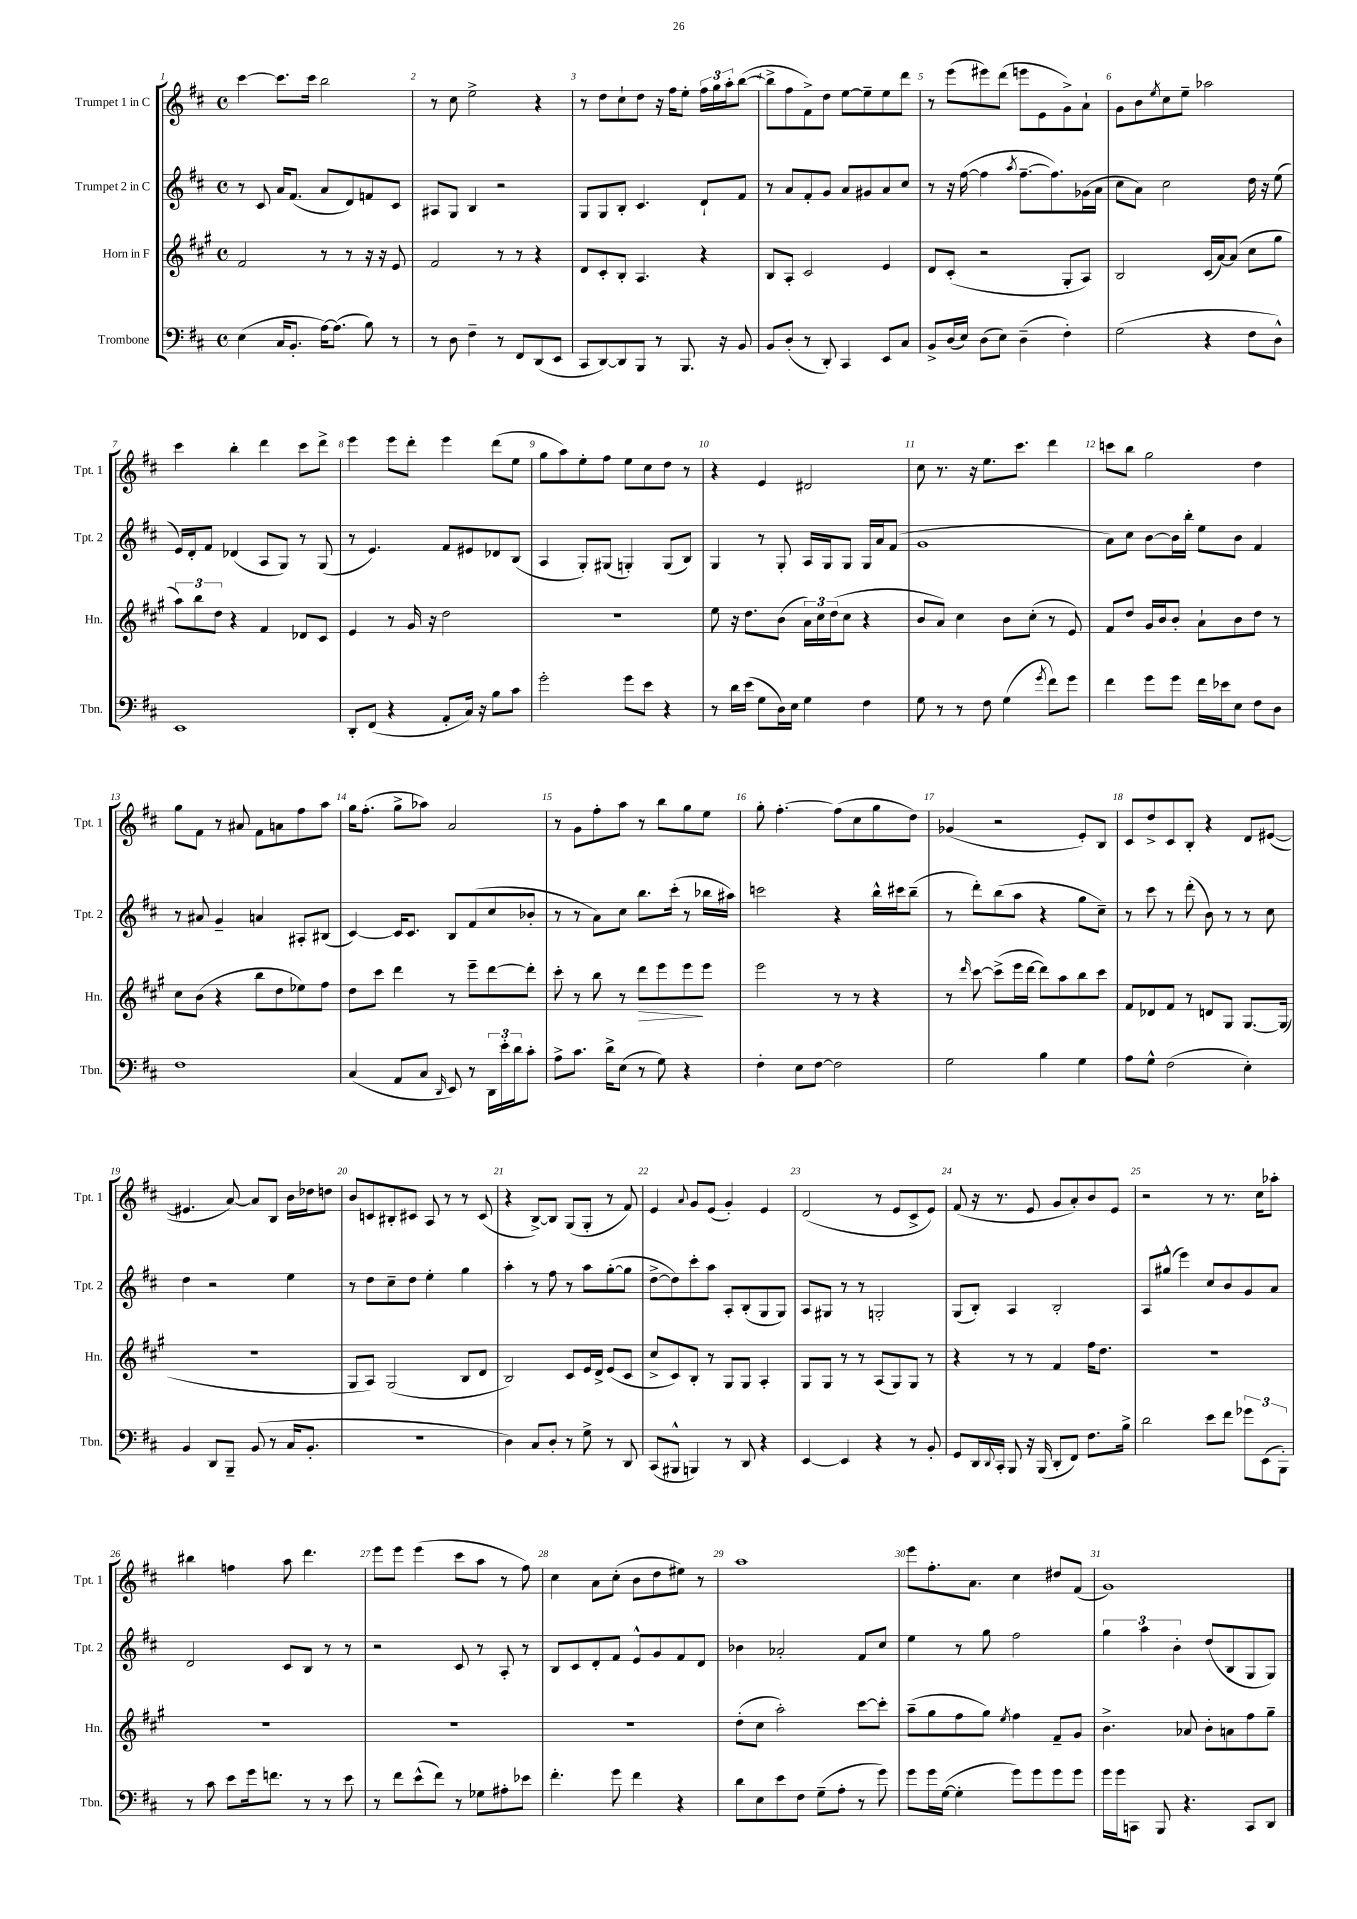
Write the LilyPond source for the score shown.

<<
\new StaffGroup <<
\new Staff = "s0" \with { instrumentName = "Trumpet 1 in C" shortInstrumentName = "Tpt. 1" } {
    \clef treble \key d \major \defaultTimeSignature \time 4/4
    cis'''4~ cis'''8. cis'''16 b''2 |
    r8 cis''8 e''2-> r4 |
    r8 d''8 cis''8-! d''8 r16 fis''16 e''8-. \tuplet 3/2 { fis''16 g''16 a''16-. } b''8~( |
    b''8-> fis''8 fis'8->) d''8 e''8~ e''8-- e''8 d'''8 |
    r8 e'''8( eis'''8) d'''8( e'''8 e'8 g'8->) a'8-! |
    g'8 b'8 \acciaccatura { e''8 } cis''8 e''8-- aes''2 |
    cis'''4 b''4-. d'''4 cis'''8 d'''8-> |
    e'''4 e'''8 d'''8-. e'''4 d'''8( e''8 |
    g''8 a''8) e''8-. fis''8 e''8 cis''8 d''8 r8 |
    r4 e'4 dis'2 |
    cis''8 r8. r16 e''8. cis'''8. d'''4 |
    c'''8 b''8 g''2 d''4 |
    g''8 fis'8 r8 ais'8 fis'8 a'8 fis''8 a''8 |
    g''16 fis''8.-.( g''8-> aes''8) a'2 |
    r8 g'8 fis''8-. a''8 r8 b''8 g''8 e''8 |
    g''8-. fis''4.~-. fis''8( cis''8 g''8 d''8) |
    ges'4( r2 e'8-.) b8 |
    cis'8 d''8-> cis'8 b8-. r4 d'8 eis'8~( |
    eis'4. a'8~) a'8 b8 b'16 des''16 d''8 |
    b'8 c'8 bis8-. cis'8 a8 r8 r8 cis'8( |
    r4 b8~->) b8 g8( g8-. r8 fis'8) |
    e'4 \appoggiatura { a'8 } g'8 e'8( g'4-.) e'4 |
    d'2( r8 e'8 cis'8-> e'8) |
    fis'8( r16 r8. e'8 g'8 a'8-.) b'8 e'8 |
    r2 r8 r8. cis''16 aes''8-. |
    bis''4 f''4 a''8 d'''4. |
    e'''8 e'''8 e'''4( cis'''8 a''8 r8 fis''8) |
    cis''4 a'8 cis''8-.( b'8 d''8 eis''8) r8 |
    a''1 |
    e'''8 fis''8.-. a'8. cis''4 dis''8 fis'8( |
    g'1) \bar "|." |
}
\new Staff = "s1" \with { instrumentName = "Trumpet 2 in C" shortInstrumentName = "Tpt. 2" } {
    \clef treble \key d \major \defaultTimeSignature \time 4/4
    r8 cis'8 a'16 fis'8.( a'8 d'8) f'8 cis'8 |
    ais8 g8 b4 r2 |
    g8 g8 b8-. cis'4. d'8-! fis'8 |
    r8 a'8 fis'8-. g'8 a'8 gis'8 a'8 cis''8 |
    r8 r16 fis''16~( fis''4 \acciaccatura { a''8 } fis''8.~-- fis''8.) ges'16( a'16 |
    cis''8 a'8) cis''2 d''16 r16 e''8( |
    e'16) d'16-. fis'8 des'4( a8 g8) r8 g8( |
    r8 e'4.) fis'8 eis'8 des'8 b8( |
    a4 g8-.) gis8( g4-.) g8( b8) |
    g4 r8 g8-. a16 g16 g8 g16 a'16 fis'8( |
    g'1 |
    a'8) cis''8 b'8~ b'16 b''16-. e''8 b'8 fis'4 |
    r8 ais'8 g'4-- a'4 ais8-. bis8( |
    cis'4~) cis'16 cis'8. b8 fis'8( cis''8 bes'8-. |
    r8 r8 a'8) cis''8 b''8. cis'''16-.( r8 bes''16 ais''16) |
    c'''2 r4 b''16-^ cis'''16 b''8--( |
    r8 d'''8-.) b''8( a''8 r4 g''8 cis''8--) |
    r8 cis'''8 r8 d'''8-.( b'8) r8 r8 cis''8 |
    d''4 r2 e''4 |
    r8 d''8 cis''8-- d''8 e''4-. g''4 |
    a''4-. r8 fis''8 r8 a''8 g''8~-.( g''8 |
    d''8~-> d''8) cis'''8-. a''8 a8-. b8-.( g8 g8) |
    a8 gis8 r8 r8 g2-. |
    g8( b8-.) a4 b2-. |
    a8 gis''8-^( e'''4) cis''8 b'8 g'8 a'8 |
    d'2 cis'8 b8 r8 r8 |
    r2 cis'8 r8 a8-. r8 |
    b8 cis'8 d'8-. fis'8 e'8-^ g'8 fis'8 d'8 |
    bes'4 aes'2-. fis'8 cis''8 |
    e''4 r8 g''8 fis''2 |
    \tuplet 3/2 { g''4 a''4 b'4-. } d''8( b8 g8 g8) \bar "|." |
}
\new Staff = "s2" \with { instrumentName = "Horn in F" shortInstrumentName = "Hn." } {
    \clef treble \key a \major \defaultTimeSignature \time 4/4
    fis'2 r8 r8 r16 r16 e'8 |
    fis'2 r8 r8 r4 |
    d'8 cis'8-. b8-. a4. r4 |
    b8 a8-. cis'2 e'4 |
    d'8 cis'8-.( r2 gis8-. a8) |
    b2 cis'16( a'16~) a'8( cis''8 gis''8 |
    \tuplet 3/2 { a''8) b''8 d''8 } r4 fis'4 des'8 cis'8 |
    e'4 r8 gis'16 r16 d''2 |
    r1 |
    e''8 r16 d''8. b'8( \tuplet 3/2 { a'16) cis''16 d''16( } cis''8 r4 |
    b'8 a'8) cis''4 b'8 cis''8-.( r8 e'8) |
    fis'8 d''8 gis'16 b'16 b'8-. a'8-! b'8 d''8 r8 |
    cis''8 b'8( r4 b''8 d''8 ees''8) fis''8 |
    d''8 cis'''8 d'''4 r8 e'''8-- d'''8~ d'''8-. |
    cis'''8-. r8 b''8 r8 d'''8\> e'''8 e'''8\! e'''8 |
    e'''2 r8 r8 r4 |
    r8 \grace { d'''16 } cis'''8~ cis'''8->( e'''16 d'''16~ d'''8) a''8 b''8 cis'''8 |
    fis'8 des'8 fis'8 r8 d'8 gis8 gis8.~ gis16( |
    r1 |
    gis8 a8) gis2( b8 d'8 |
    b2) cis'8 e'16 d'16-> e'8( cis'8 |
    cis''8-> cis'8) b8-. r8 gis8 gis8 a4-. |
    gis8 gis8 r8 r8 a8( gis8) gis8 r8 |
    r4 r8 r8 fis'4 fis''16 d''8. |
    R1 |
    R1 |
    R1 |
    R1 |
    d''8-.( cis''8 a''2-.) cis'''8~ cis'''8-. |
    a''8--( gis''8 fis''8 gis''8) \acciaccatura { e''8 } fis''4 fis'8-- gis'8 |
    b'4.-> aes'8 b'8-. a'8 fis''8 gis''8-- \bar "|." |
}
\new Staff = "s3" \with { instrumentName = "Trombone" shortInstrumentName = "Tbn." } {
    \clef bass \key d \major \defaultTimeSignature \time 4/4
    e4( cis16 b,8.-. a16~) a8.( b8) r8 |
    r8 d8 fis4-- r8 fis,8 d,8( e,8 |
    cis,8 d,8~) d,8 b,,8 r8 b,,8. r16 b,8 |
    b,8 d8-.( r8 d,8-.) cis,4 e,8 cis8 |
    b,8-> d16( e16) d8( e8) d4--( fis4-.) |
    g2( r4 fis8 d8-^) |
    e,1 |
    d,8-. fis,8( r4 a,8-. cis16) r16 b8 cis'8 |
    g'2-. g'8 e'8 r4 |
    r8 d'16 e'16( g8 d16) e16 g4 fis4 |
    g8 r8 r8 fis8 g4( \acciaccatura { g'8 } fis'8) g'8 |
    fis'4 g'8 g'8 fis'16 ees'16 e8 fis8 d8 |
    fis1 |
    cis4( a,8 cis8 \grace { d,16 } e,8) r8 \tuplet 3/2 { d,16 e'16-. d'16 } cis'8-. |
    a8-> cis'8. d'16-> e8( r8 g8) r4 |
    fis4-. e8 fis8~ fis2 |
    g2 b4 g4 |
    a8 g8-^ fis2( e4-.) |
    b,4 d,8 b,,8-- b,8( r8 cis16 b,8.-. |
    R1 |
    d4) cis8 d8-. r8 g8-> r8 d,8 |
    cis,8( bis,,8-^ b,,4) r8 d,8 r4 |
    e,4~ e,4 r4 r8 b,8-. |
    g,8 d,16 \appoggiatura { d,8 } cis,16-. b,,8 r16 b,,16( d,8-. fis,8) fis8. b16-> |
    d'2 e'8 fis'8 \tuplet 3/2 { ges'8 e,8( b,,8-.) } |
    r8 cis'8 e'8 g'16 f'8. r8 r8 e'8 |
    r8 fis'8 e'8-^( fis'8) r8 ges8 ais8-. ees'8 |
    fis'4.-. g'8 fis'4 r4 |
    d'8 e8 e'8 fis8 g8--( a8-. r8 g'8) |
    g'8 g'16 g16~( g4-. g'8) g'8 g'8 g'8 |
    g'16 g'16 c,8 b,,8 r4. c,8 d,8 \bar "|." |
}
>>
>>
\layout { \context { \Score \override BarNumber.break-visibility = ##(#f #t #t) barNumberVisibility = #all-bar-numbers-visible } }
